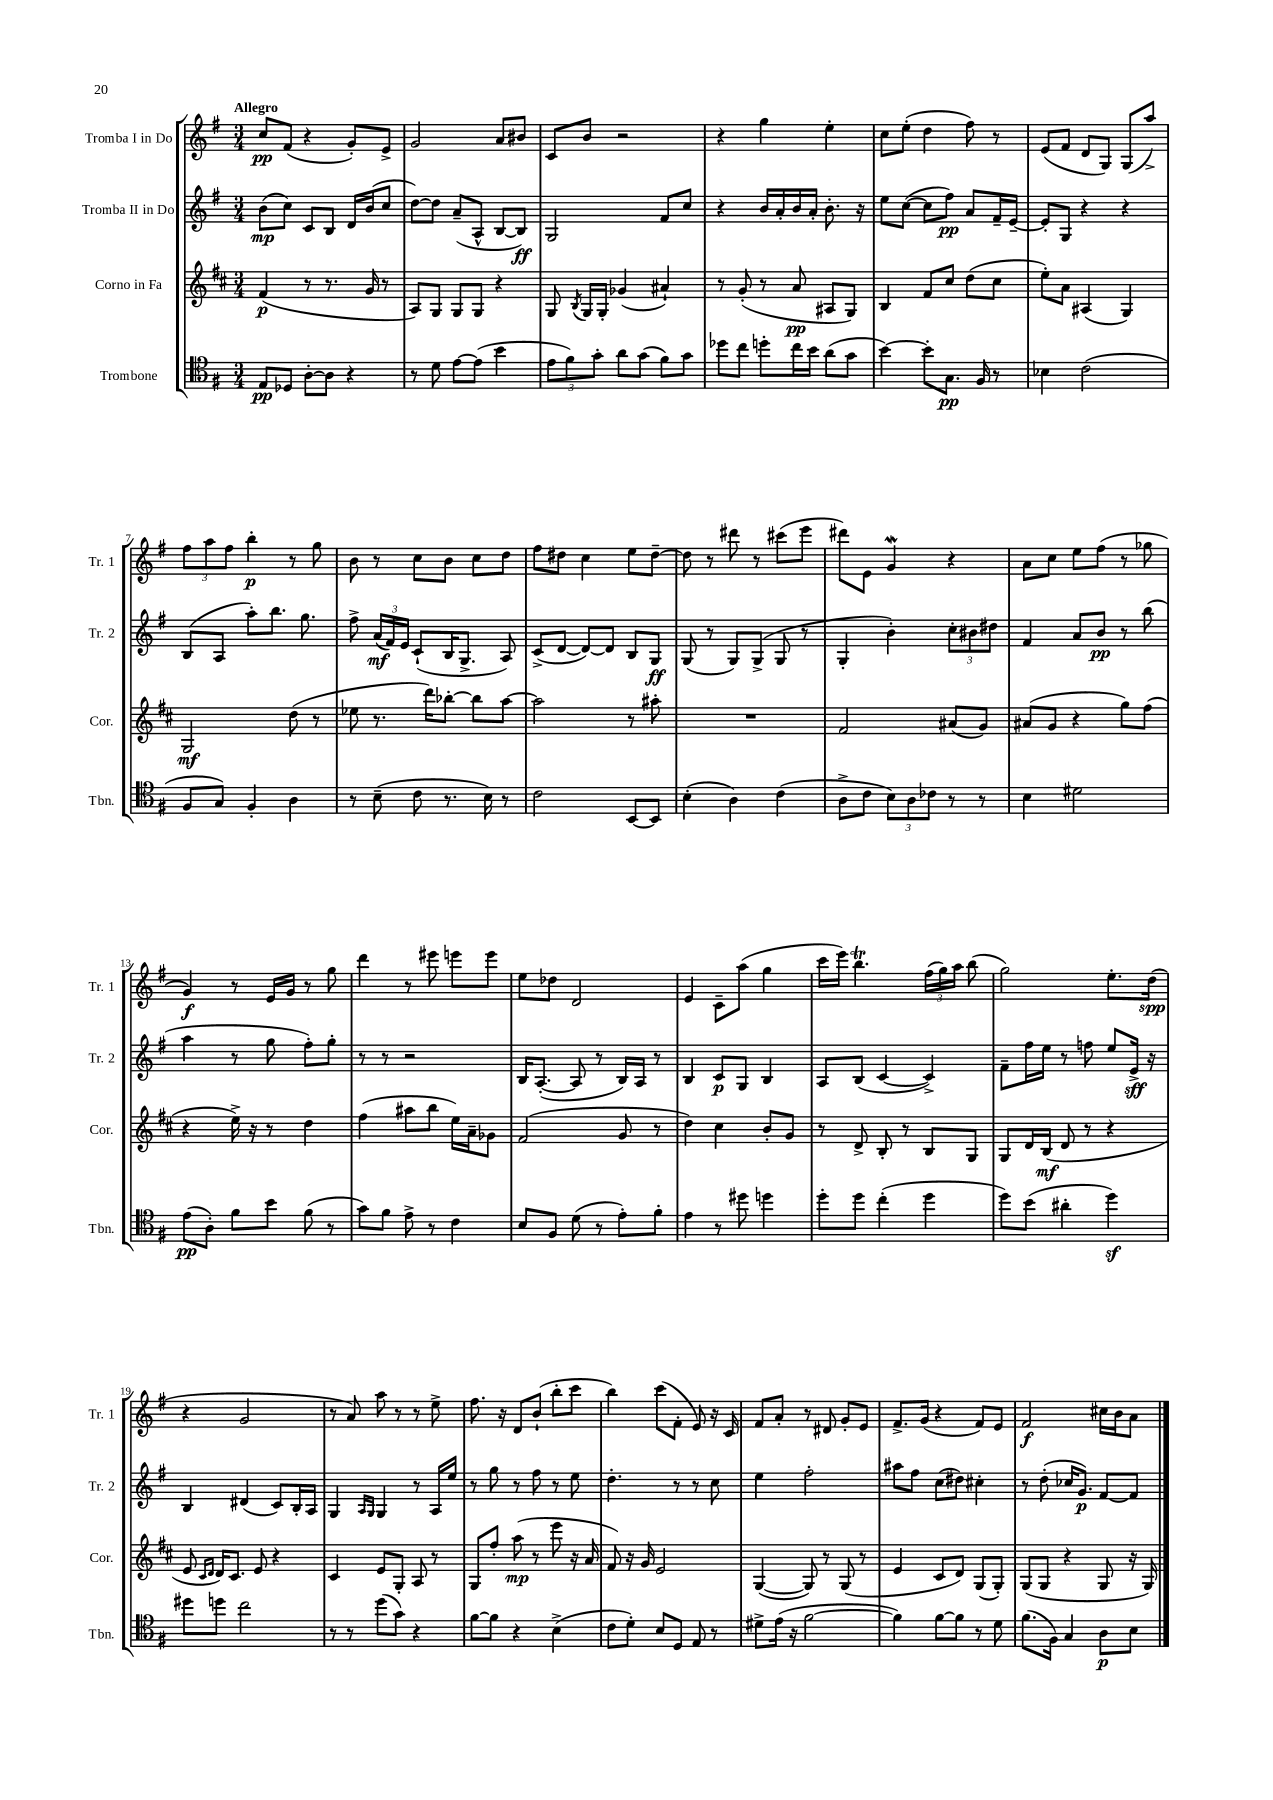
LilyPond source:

<<
\new StaffGroup <<
\new Staff = "s0" \with { instrumentName = "Tromba I in Do" shortInstrumentName = "Tr. 1" } {
    \clef treble \key g \major \numericTimeSignature \time 3/4 \tempo "Allegro"
    \autoBeamOff c''8[\pp fis'8]( r4 g'8[-.) e'8]-> |
    g'2 a'8[ bis'8] |
    c'8[ b'8] r2 |
    r4 g''4 e''4-. |
    c''8[ e''8]-.( d''4 fis''8) r8 |
    e'8[( fis'8] d'8[ g8]) g8[( a''8]->) |
    \tuplet 3/2 { fis''8[ a''8 fis''8] } b''4-.\p r8 g''8 |
    b'8 r8 c''8[ b'8] c''8[ d''8] |
    fis''8[ dis''8] c''4 e''8[ dis''8]~-- |
    dis''8 r8 dis'''8 r8 cis'''8[( e'''8] |
    dis'''8[) e'8] g'4\mordent r4 |
    a'8[ c''8] e''8[ fis''8]( r8 ges''8 |
    g'4\f) r8 e'16[ g'16] r8 g''8 |
    d'''4 r8 eis'''8 e'''8[ e'''8] |
    e''8[ des''8] d'2 |
    e'4 c'8[-- a''8]( g''4 |
    c'''16[ e'''16]) b''4.\trill \tuplet 3/2 { fis''16[( g''16) a''16] } b''8( |
    g''2) e''8.[-. d''16]\spp( |
    r4 g'2 |
    r8 a'8) a''8 r8 r8 e''8-> |
    fis''8. r16 d'8[ b'8]-!( b''8[-. c'''8] |
    b''4) c'''8[( fis'8]-. e'8) r16 c'16 |
    fis'8[ a'8]-. r8 dis'8 g'8[-. e'8] |
    fis'8.[-> g'16]( r4 fis'8[) e'8] |
    fis'2\f cis''16[ b'16 a'8] \bar "|." |
}
\new Staff = "s1" \with { instrumentName = "Tromba II in Do" shortInstrumentName = "Tr. 2" } {
    \clef treble \key g \major \numericTimeSignature \time 3/4
    \autoBeamOff b'8[\mp( c''8]) c'8[ b8] d'16[ b'16( c''8] |
    d''8[~) d''8] a'8[--( a8]-^ b8[~ b8]\ff) |
    g2 fis'8[ c''8] |
    r4 b'16[ a'16-. b'16 a'16]-. b'8.-. r16 |
    e''8[ c''8]~( c''8[ fis''8]\pp) a'8[ fis'16-- e'16]~-- |
    e'8[-. g8] r4 r4 |
    b8[( a8] a''8[-.) b''8.] g''8. |
    fis''8-> \tuplet 3/2 { a'16[\mf( fis'16) e'16] } c'8[-!( b16 g8.]-> a8) |
    c'8[->( d'8]~ d'8[~) d'8] b8[ g8]\ff |
    g8( r8 g8[) g8]->( g8 r8 |
    g4-. b'4-.) \tuplet 3/2 { c''8[-. bis'8 dis''8] } |
    fis'4 a'8[ b'8]\pp r8 b''8( |
    a''4 r8 g''8 fis''8[-.) g''8]-. |
    r8 r8 r2 |
    b16[ a8.]~-.( a8 r8 b16[) a16] r8 |
    b4 c'8[\p g8] b4 |
    a8[ b8]( c'4~ c'4->) |
    fis'8[-- fis''16 e''16] r8 f''8 e''8[ e'16]->\sff r16 |
    b4 dis'4( c'8[) b16-. a16] |
    g4 \grace { a16[ g16] } g4 r8 a16[ e''16] |
    r8 g''8 r8 fis''8 r8 e''8 |
    d''4.-. r8 r8 c''8 |
    e''4 fis''2-. |
    ais''8[ fis''8] c''8[( dis''8]) cis''4-. |
    r8 d''8-.( ces''16[ g'8.]\p) fis'8[~ fis'8] \bar "|." |
}
\new Staff = "s2" \with { instrumentName = "Corno in Fa" shortInstrumentName = "Cor." } {
    \clef treble \key d \major \numericTimeSignature \time 3/4
    \autoBeamOff fis'4\p( r8 r8. g'16 r8 |
    a8[) g8] g8[ g8] r4 |
    g8 \acciaccatura { b8 } g16[ g16]-. ges'4( ais'4-!) |
    r8 g'8-.( r8 a'8\pp ais8[ g8]) |
    b4 fis'8[ cis''8] d''8[( cis''8] |
    e''8[-.) a'8] ais4( g4) |
    g2\mf d''8( r8 |
    ees''8 r8. d'''16[) bes''8]~-. bes''8[ a''8]~ |
    a''2 r8 ais''8-. |
    R2. |
    fis'2 ais'8[( g'8]) |
    ais'8[( g'8] r4 g''8[) fis''8]( |
    r4 e''16->) r16 r8 d''4 |
    fis''4( ais''8[ b''8] e''16[) a'16-- ges'8] |
    fis'2( g'8 r8 |
    d''4) cis''4 b'8[-. g'8] |
    r8 d'8-> b8-. r8 b8[ g8] |
    g8[ d'16 b16]\mf( d'8 r8 r4 |
    e'8 \grace { cis'16[ d'16] } d'16[) cis'8.] e'8 r4 |
    cis'4 e'8[ g8]-. a8 r8 |
    g8[ fis''8]-. a''8\mp( r8 e'''8 r16 a'16 |
    fis'8) r16 g'16 e'2 |
    g4~( g8) r8 g8( r8 |
    e'4 cis'8[ d'8]) g8[( g8]-.) |
    g8[( g8] r4 g8 r16 g16) \bar "|." |
}
\new Staff = "s3" \with { instrumentName = "Trombone" shortInstrumentName = "Tbn." } {
    \clef tenor \key g \major \numericTimeSignature \time 3/4
    \autoBeamOff e8[\pp des8] a8[~-. a8] r4 |
    r8 d'8 e'8[~ e'8]( b'4 |
    \tuplet 3/2 { e'8[ fis'8) g'8]-. } a'8[ g'8]( fis'8[) g'8] |
    des''8[ c''8] d''8[-. c''16 b'16] a'8[( g'8] |
    b'4~) b'8[-. g8.]\pp fis16 r8 |
    bes4 c'2( |
    fis8[ g8]) fis4-. a4 |
    r8 b8--( c'8 r8. b16) r8 |
    c'2 b,8[~ b,8] |
    b4-.( a4) c'4( |
    a8[-> c'8] \tuplet 3/2 { b8[) a8 ces'8] } r8 r8 |
    b4 dis'2 |
    e'8[\pp( a8]-.) fis'8[ b'8] fis'8( r8 |
    g'8[) fis'8] e'8-> r8 c'4 |
    b8[ fis8] d'8( r8 e'8[-.) fis'8]-. |
    e'4 r8 dis''8 d''4 |
    d''8[-. d''8] c''4-.( d''4 |
    d''8[) b'8]( ais'4-. d''4\sf) |
    dis''8[ d''8] c''2 |
    r8 r8 d''8[( g'8]) r4 |
    fis'8[~ fis'8] r4 b4->( |
    c'8[ d'8]-.) b8[ d8] e8 r8 |
    dis'8[-> e'16]( r16 fis'2~ |
    fis'4) fis'8[~ fis'8] r8 d'8 |
    fis'8.[( fis16]) g4 a8[\p b8] \bar "|." |
}
>>
>>
